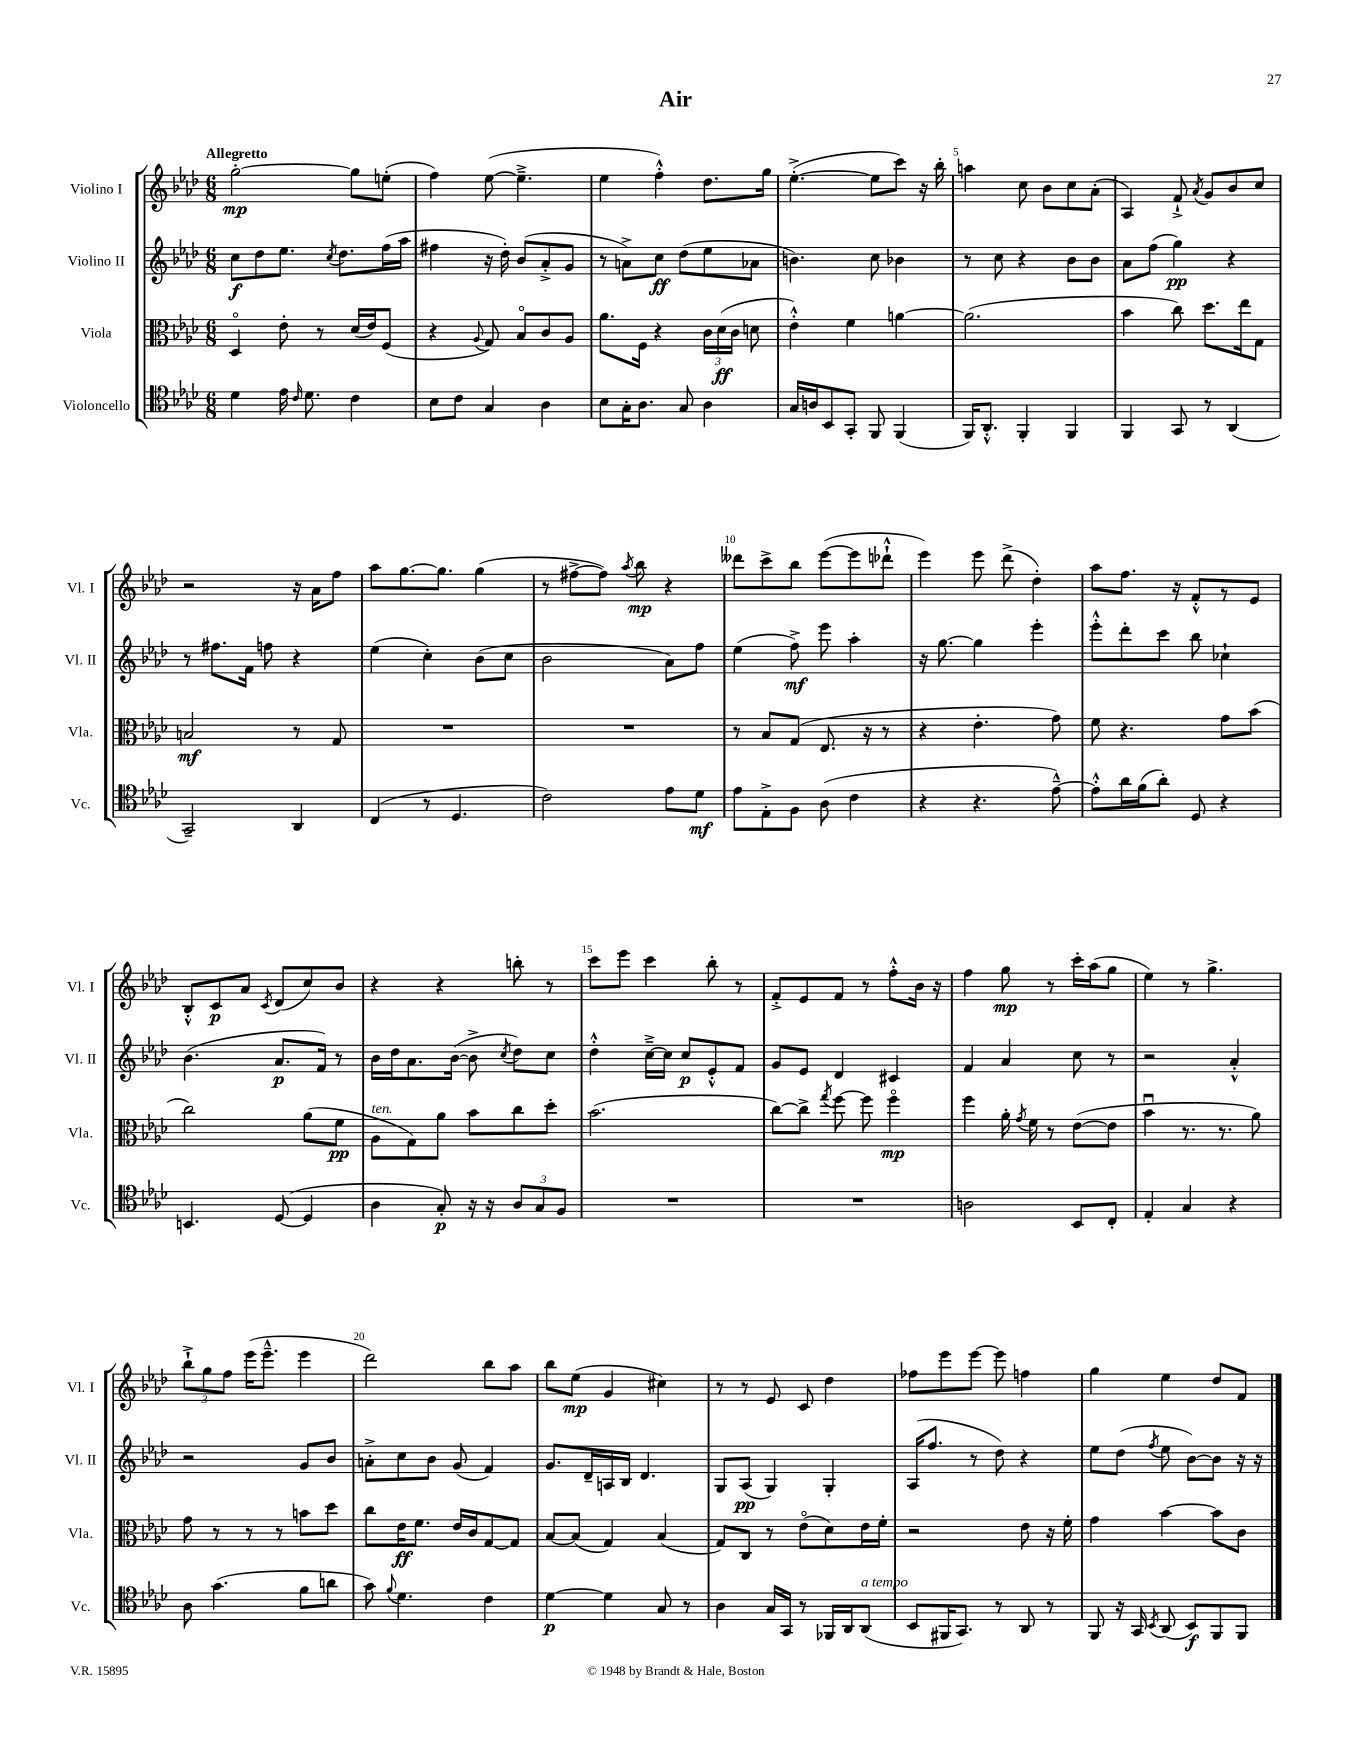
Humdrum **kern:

**kern	**kern	**kern	**kern
*staff4	*staff3	*staff2	*staff1
*clefC4	*clefC3	*clefG2	*clefG2
*k[b-e-a-d-]	*k[b-e-a-d-]	*k[b-e-a-d-]	*k[b-e-a-d-]
*M6/8	*M6/8	*M6/8	*M6/8
4d-	4D-o	8cc	[2gg'
.	.	8dd-	.
16e-	8e-'	8.ee-	.
16qqc	.	.	.
8.d-	.	.	.
.	8r	.	.
.	.	8qcc	.
.	.	8.dd-	.
4c	(16d-	.	8gg]
.	16e-)	.	.
.	(8F	(16ff	(8ee'
.	.	16aa-	.
=	=	=	=
8B-	4r	4ff#	4ff)
8c	.	.	.
.	8qqA-	.	.
4G	8G)	16r	([8ee-
.	.	16dd-')	.
.	8B-o	(8b-	4.ee-~^]
4A-	8c	8a-'^	.
.	8A-	8g	.
=	=	=	=
8B-	8.a-	8r	4ee-
16G'	.	8a^)	.
8.A-	16F	.	.
.	4r	8cc	4ff'^^)
8G	.	(8dd-	.
4A-	24c	8ee-	8.dd-
.	(24d-	.	.
.	24c	.	.
.	8d	8a-	.
.	.	.	16gg
=	=	=	=
16G	4e-'^^)	4.b)	([4.ee-'^
16A	.	.	.
8BB-	.	.	.
8GG'	4f	.	.
8FF	.	8cc	8ee-]
(4FF	[4a	4b-	8ccc)
.	.	.	16r
.	.	.	16bb-'
=	=	=	=
16FF)	(2.a]	8r	4aa
8.AA-'^^	.	.	.
.	.	8cc	.
4FF'	.	4r	8cc
.	.	.	8b-
4FF	.	8b-	8cc
.	.	8b-	(8a-'
=	=	=	=
4FF	4b-	8a-	4A-)
.	.	(8ff	.
8GG	8cc)	4gg)	8f`^
.	.	.	8qa-
8r	8.dd-	.	8g
(4AA-	.	4r	8b-
.	16ee-	.	.
.	8G	.	8cc
=	=	=	=
2GG~)	2B	8r	2r
.	.	8.ff#	.
.	.	16f	.
.	.	8ff	.
4AA-	8r	4r	16r
.	.	.	16a-
.	8G	.	8ff
=	=	=	=
(4C	2.r	(4ee-	8aa-
.	.	.	[8.gg
8r	.	4cc')	.
.	.	.	8.gg]
4.D-	.	.	.
.	.	(8b-	(4gg
.	.	8cc	.
=	=	=	=
2c)	2.r	2b-	8r
.	.	.	[8ff#^
.	.	.	8ff#])
.	.	.	8qaa-
.	.	.	8bb-
8e-	.	8a-)	4r
8d-	.	8ff	.
=	=	=	=
8e-	8r	(4ee-	8ddd--
8E-'^	8B-	.	8ccc^
8F	(8G	8ff^)	8bb-
(8A-	8.E-	8eee-	([8eee-
4c	.	4aa-'	8eee-]
.	16r	.	.
.	8r	.	8ddd-`^^
=	=	=	=
4r	4r	16r	4eee-)
.	.	[8.gg	.
4.r	4.e-'	4gg]	8eee-
.	.	.	(8ddd-^
.	.	4eee-'	4dd-')
[8e-~^^)	8g)	.	.
=	=	=	=
8e-'^^]	8f	8eee-'^^	8aa-
16a-	4.r	8ddd-'	8.ff
(16f	.	.	.
8a-')	.	8ccc	.
.	.	.	16r
8D-	.	8bb-	8f'^^
4r	8g	4cc-`	8r
.	(8b-	.	8e-
=	=	=	=
4.BB	2cc)	(4.b-	8B-'^^
.	.	.	8c
.	.	.	8a-
.	.	.	8qc
([8D-	.	8.a-	(8d-
4D-]	(8a-	.	8cc)
.	.	16f)	.
.	8f	8r	8b-
=	=	=	=
4A-	8A-	16b-	4r
.	.	16dd-	.
.	8G)	8.a-	.
8G')	8a-	.	4r
.	.	([16b-	.
16r	8b-	8b-^]	.
16r	.	.	.
.	.	8qcc	.
12A-	8cc	8dd-)	8bb'
12G	.	.	.
.	8dd-'	8cc	8r
12F	.	.	.
=	=	=	=
2.r	(2.b-	4dd-'^^	8ccc
.	.	.	8eee-
.	.	[16cc~^	4ccc
.	.	16cc]	.
.	.	8cc	.
.	.	8e-'^^	8bb-'
.	.	8f	8r
=	=	=	=
2.r	[8cc)	8g	8f'^
.	8cc^]	8e-	8e-
.	8qgg	.	.
.	[8ff	4d-	8f
.	8ff]	.	8r
.	4ffo	4c#	8ff'^^
.	.	.	16b-
.	.	.	16r
=	=	=	=
2A	4ff	4f	4ff
.	16a-'	4a-	8gg
.	8qg	.	.
.	16f	.	.
.	8r	.	8r
8BB-	([8e-	8cc	16ccc'
.	.	.	(16aa-
8C'	8e-]	8r	8gg
=	=	=	=
4E-'	4b-u	2r	4ee-)
4G	8.r	.	8r
.	.	.	4.gg^
.	8.r	.	.
4r	.	4a-'^^	.
.	8a-)	.	.
=	=	=	=
8A-	8g	2r	12bb-`^
.	.	.	12gg
(4.g	8r	.	.
.	.	.	12ff
.	8r	.	(16eee-
.	.	.	8.eee-~^^
.	8r	.	.
8f	8b	8g	4eee-
8a	8dd-	8b-	.
=	=	=	=
8g)	8cc	8a'^	2ddd-)
8qqf	.	.	.
4.d-	16e-	8cc	.
.	8.f	.	.
.	.	8b-	.
.	16e-	(8g	.
.	16c	.	.
4c	[8G	4f)	8bb-
.	8G]	.	8aa-
=	=	=	=
[4d-	[8B-	8.g	8bb-
.	(8B-]	.	(8ee-
.	.	16d-~	.
4d-]	4G)	16A	4g
.	.	16B-	.
.	.	4.d-	.
8G	(4B-	.	4cc#)
8r	.	.	.
=	=	=	=
4A-	8G)	8G	8r
.	8C	(8A-	8r
16G	8r	4G)	8e-
16GG	.	.	.
8r	(8e-o	.	8c
16FF-	8d-)	4G'	4dd-
16AA-	.	.	.
(8AA-	16e-	.	.
.	16f'	.	.
=	=	=	=
8BB-	2r	(16A-	8ff-
.	.	8.ff	.
16FF#	.	.	8eee-
8.GG)	.	.	.
.	.	8r	[8eee-
8r	.	8dd-)	8eee-]
8AA-	8e-	4r	4ff
8r	16r	.	.
.	16f'	.	.
=	=	=	=
8FF	4g	8ee-	4gg
16r	.	(8dd-	.
16GG	.	.	.
8qBB-	.	8qff	.
(8AA-	[4b-	8ee-	4ee-
8BB-)	.	[8b-)	.
8FF	8b-]	8b-]	8dd-
8FF	8c	16r	8f
.	.	16r	.
==	==	==	==
*-	*-	*-	*-
